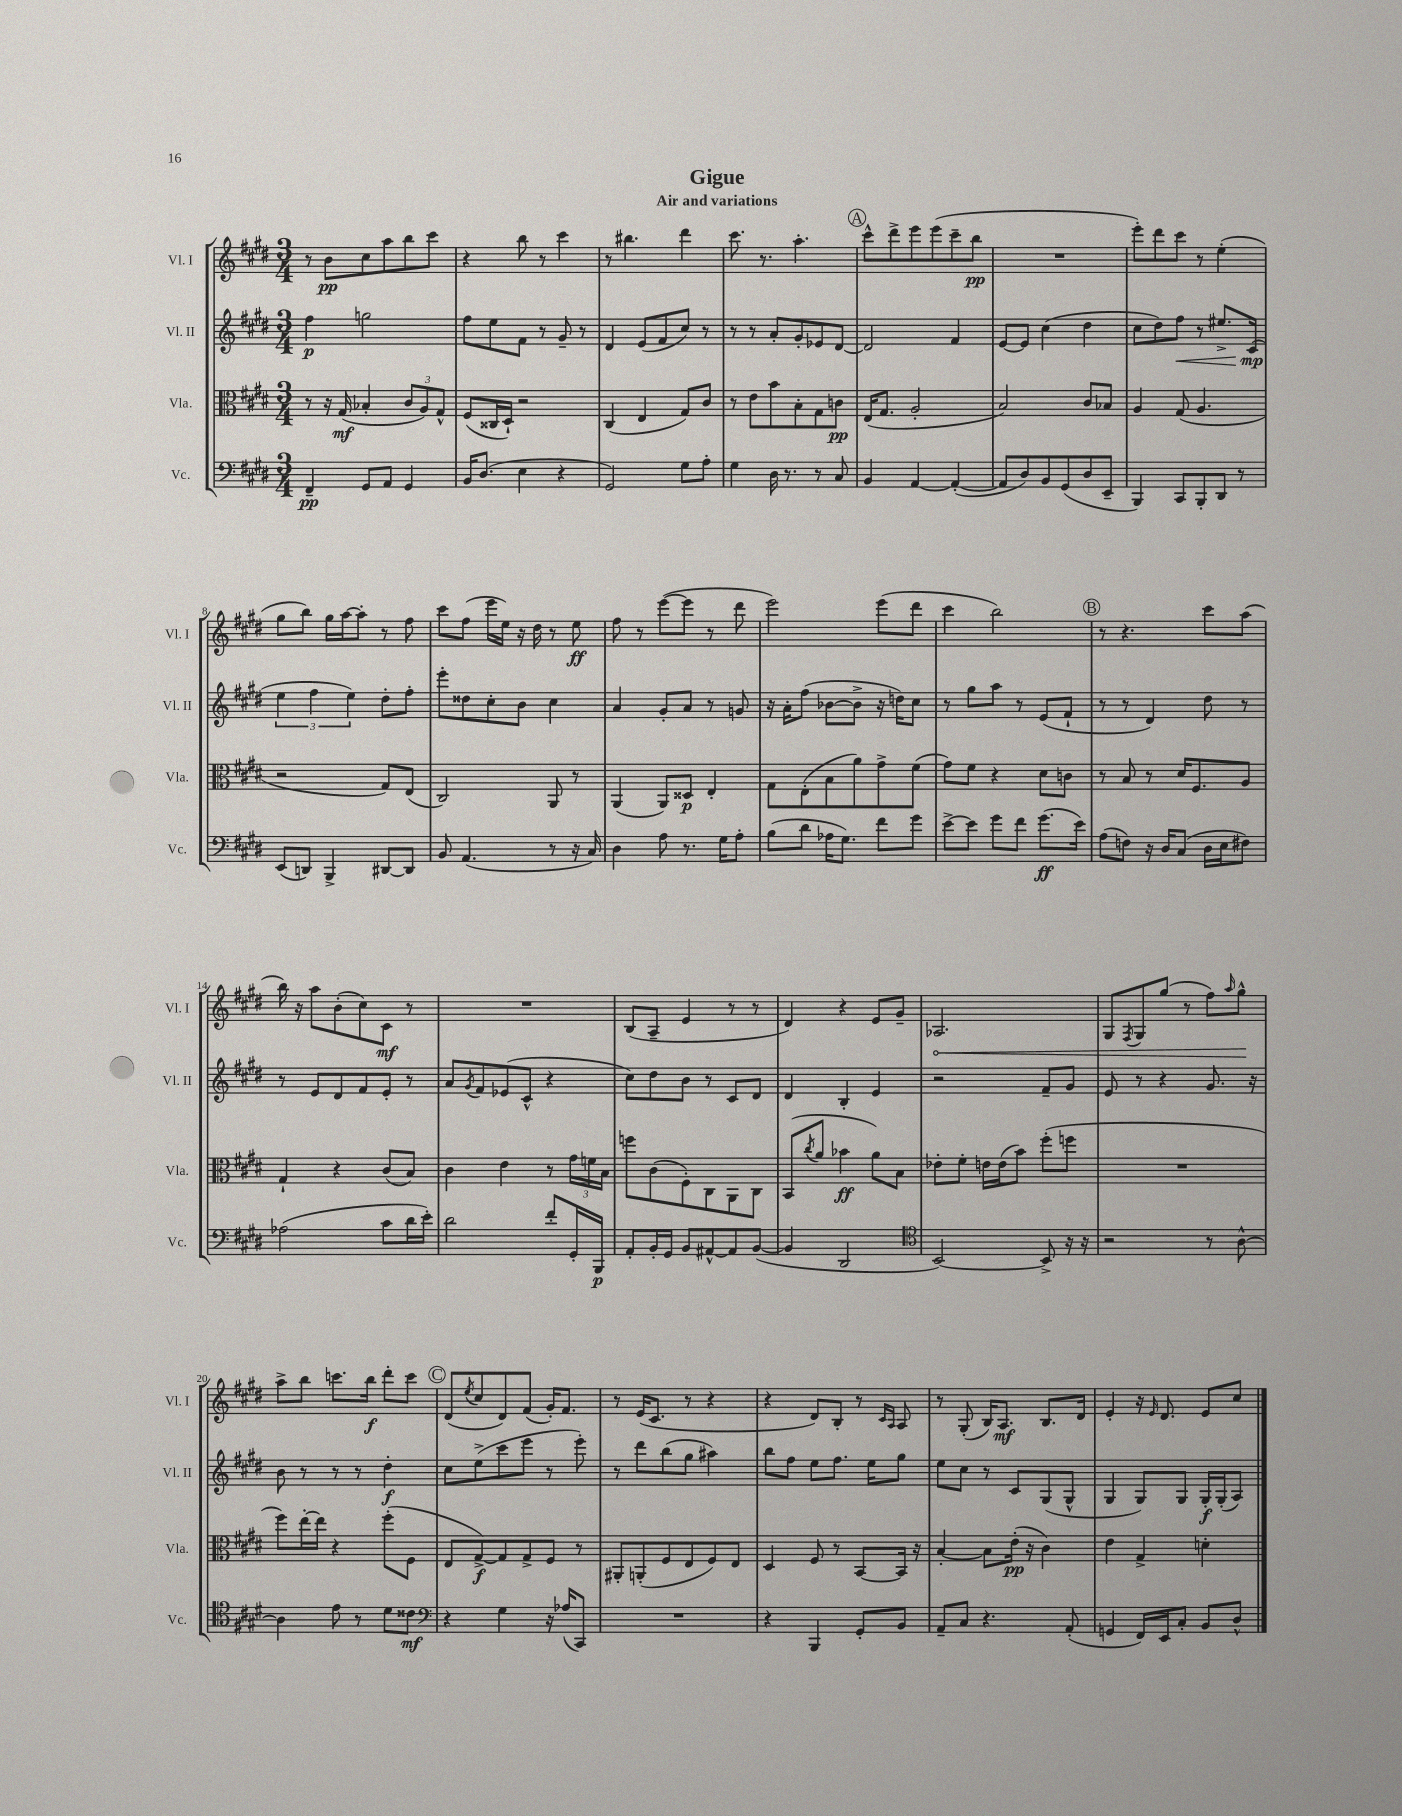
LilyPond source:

\header { title = "Gigue" subtitle = "Air and variations" }
<<
\new StaffGroup <<
\new Staff = "s0" \with { instrumentName = "Vl. I" shortInstrumentName = "Vl. I" } {
    \clef treble \key e \major \numericTimeSignature \time 3/4
    r8 b'8\pp cis''8 a''8 b''8 cis'''8 |
    r4 b''8 r8 cis'''4 |
    r8 bis''4. dis'''4 |
    cis'''8. r8. a''4.-. |
    \mark \markup { \circle "A" } cis'''8-^ dis'''8-> e'''8 e'''8( cis'''8-- b''8\pp |
    R2. |
    e'''8-.) dis'''8 cis'''8 r8 e''4-.( |
    gis''8 b''8) gis''16 a''16~ a''8-. r8 fis''8 |
    cis'''8 fis''8( e'''16 e''16) r16 dis''16 r8 e''8\ff |
    fis''8 r8 e'''8~( e'''8 r8 dis'''8 |
    e'''2) e'''8( dis'''8 |
    cis'''4 b''2) |
    \mark \markup { \circle "B" } r8 r4. cis'''8 a''8( |
    b''16) r16 a''8 b'8-.( cis''8) cis'8\mf r8 |
    R2. |
    b8( a8-- e'4 r8 r8 |
    dis'4) r4 e'8 gis'8-- |
    \once \override Hairpin.circled-tip = ##t aes2.\< |
    gis8 \acciaccatura { fis8 } gis8 gis''8( r8 fis''8) \grace { a''16 } gis''8-^\! |
    a''8-> b''8 c'''8. b''16\f dis'''8-. c'''8 |
    \mark \markup { \circle "C" } dis'8( \acciaccatura { e''8 } cis''8 dis'8) fis'8( gis'16-.) fis'8. |
    r8 e'16( cis'8. r8 r4 |
    r4 dis'8) b8-. r8 \grace { cis'16 a16 } a8 |
    r8 gis8-.( b16) a8.\mf b8. dis'16 |
    e'4-. r16 \grace { e'16 } dis'8. e'8 cis''8 \bar "|." |
}
\new Staff = "s1" \with { instrumentName = "Vl. II" shortInstrumentName = "Vl. II" } {
    \clef treble \key e \major \numericTimeSignature \time 3/4
    fis''4\p g''2 |
    fis''8 e''8 fis'8 r8 gis'8-- r8 |
    dis'4 e'8( fis'8 cis''8) r8 |
    r8 r8 a'8-. gis'8-. ees'8 dis'8~ |
    \mark \markup { \circle "A" } dis'2 fis'4 |
    e'8~ e'8 cis''4( dis''4 |
    cis''8 dis''8) fis''8\< r8 eis''8.-> cis'16\mp\!( |
    \tuplet 3/2 { e''4 fis''4 e''4) } dis''8-. fis''8-. |
    e'''8-. disis''8 cis''8-. b'8 cis''4 |
    a'4 gis'8-. a'8 r8 g'8 |
    r16 a'16-. fis''8( bes'8~ bes'8-> r16 d''16) cis''8 |
    r8 gis''8 a''8 r8 e'8( fis'8-! |
    \mark \markup { \circle "B" } r8 r8 dis'4) dis''8 r8 |
    r8 e'8 dis'8 fis'8 e'8-. r8 |
    a'8 \acciaccatura { gis'8 } fis'8 ees'8( cis'8-^ r4 |
    cis''8) dis''8 b'8 r8 cis'8 dis'8 |
    dis'4 b4-. e'4 |
    r2 fis'8-- gis'8 |
    e'8 r8 r4 gis'8. r16 |
    b'8 r8 r8 r8 dis''4-.\f |
    \mark \markup { \circle "C" } cis''8 e''8->( cis'''8 e'''8 r8 e'''8-.) |
    r8 dis'''8 b''8( gis''8 ais''4) |
    b''8 fis''8 e''8 fis''8. e''16 gis''8 |
    e''8 cis''8 r8 cis'8 gis8( gis8-^ |
    gis4 gis8) gis8 gis16-.\f gis16-.( a8) \bar "|." |
}
\new Staff = "s2" \with { instrumentName = "Vla." shortInstrumentName = "Vla." } {
    \clef alto \key e \major \numericTimeSignature \time 3/4
    r8 r16 gis16\mf( bes4-. \tuplet 3/2 { cis'8 a8) gis8-^ } |
    fis8( cisis16 dis16-!) r2 |
    cis4( e4 gis8) cis'8 |
    r8 e'8 b'8 b8-. gis8 c'8\pp |
    \mark \markup { \circle "A" } e16( gis8. a2-. |
    b2) cis'8 bes8 |
    a4 gis8( a4. |
    r2 gis8) e8( |
    cis2) a,8 r8 |
    a,4( a,8) disis8\p e4-. |
    gis8 e8-.( b8 a'8) gis'8-> fis'8( |
    gis'8) fis'8 r4 dis'8 c'8 |
    \mark \markup { \circle "B" } r8 b8 r8 dis'16 fis8. a8 |
    gis4-! r4 cis'8( b8) |
    cis'4 e'4 r8 \tuplet 3/2 { gis'16 f'16 b16 } |
    f''8 cis'8( fis8-.) cis8 a,8 cis8 |
    b,8( \acciaccatura { cis''8 } a'8 bes'4\ff a'8) b8 |
    ees'8-. fis'8-. e'16 e'16( b'8) fis''8-.( f''8 |
    R2. |
    fis''8) e''16~-. e''16 r4 fis''8-.( fis8 |
    \mark \markup { \circle "C" } e8 gis8~->\f) gis8 gis8-> fis8 r8 |
    ais,8-. a,8-.( fis8 e8 fis8) e8 |
    dis4 fis8 r8 b,8~ b,16 r16 |
    b4~-. b8 e'16-.\pp( r16 cis'4) |
    e'4 gis4-> d'4-. \bar "|." |
}
\new Staff = "s3" \with { instrumentName = "Vc." shortInstrumentName = "Vc." } {
    \clef bass \key e \major \numericTimeSignature \time 3/4
    fis,4--\pp gis,8 a,8 gis,4 |
    b,16 dis8.( e4 r4 |
    gis,2) gis8 a8-. |
    gis4 dis16 r8. r8 cis8 |
    \mark \markup { \circle "A" } b,4 a,4~ a,4~-.( |
    a,8 dis8) b,8 gis,8( dis8 e,8-- |
    b,,4) cis,8 b,,8-. dis,8 r8 |
    e,8( d,8) b,,4-> dis,8~ dis,8 |
    b,8 a,4.( r8 r16 cis16) |
    dis4 a8 r8. gis16 a8-. |
    b8( dis'8 aes16 gis8.) fis'8 gis'8 |
    e'8~-> e'8 gis'8 fis'8 gis'8.\ff( e'16) |
    \mark \markup { \circle "B" } a8( f8) r16 dis16 cis8( dis16 e16 fis8) |
    aes2( cis'8 dis'16 e'16-.) |
    dis'2 fis'8-. gis,16-. b,,16\p |
    a,8-. b,16-. gis,16 b,8 ais,8~-^ ais,8 b,8~( |
    b,4 dis,2 |
    \clef tenor b,2~) b,8-> r16 r16 |
    r2 r8 a8~-^ |
    a4 e'8 r8 dis'8 cisis'8\mf |
    \mark \markup { \circle "C" } \clef bass r4 gis4 r16 aes16( cis,8) |
    R2. |
    r4 b,,4 gis,8-. b,8 |
    a,8-- cis8 r4. a,8-.( |
    g,4 fis,16) e,16 cis8-. b,8 dis8-^ \bar "|." |
}
>>
>>
